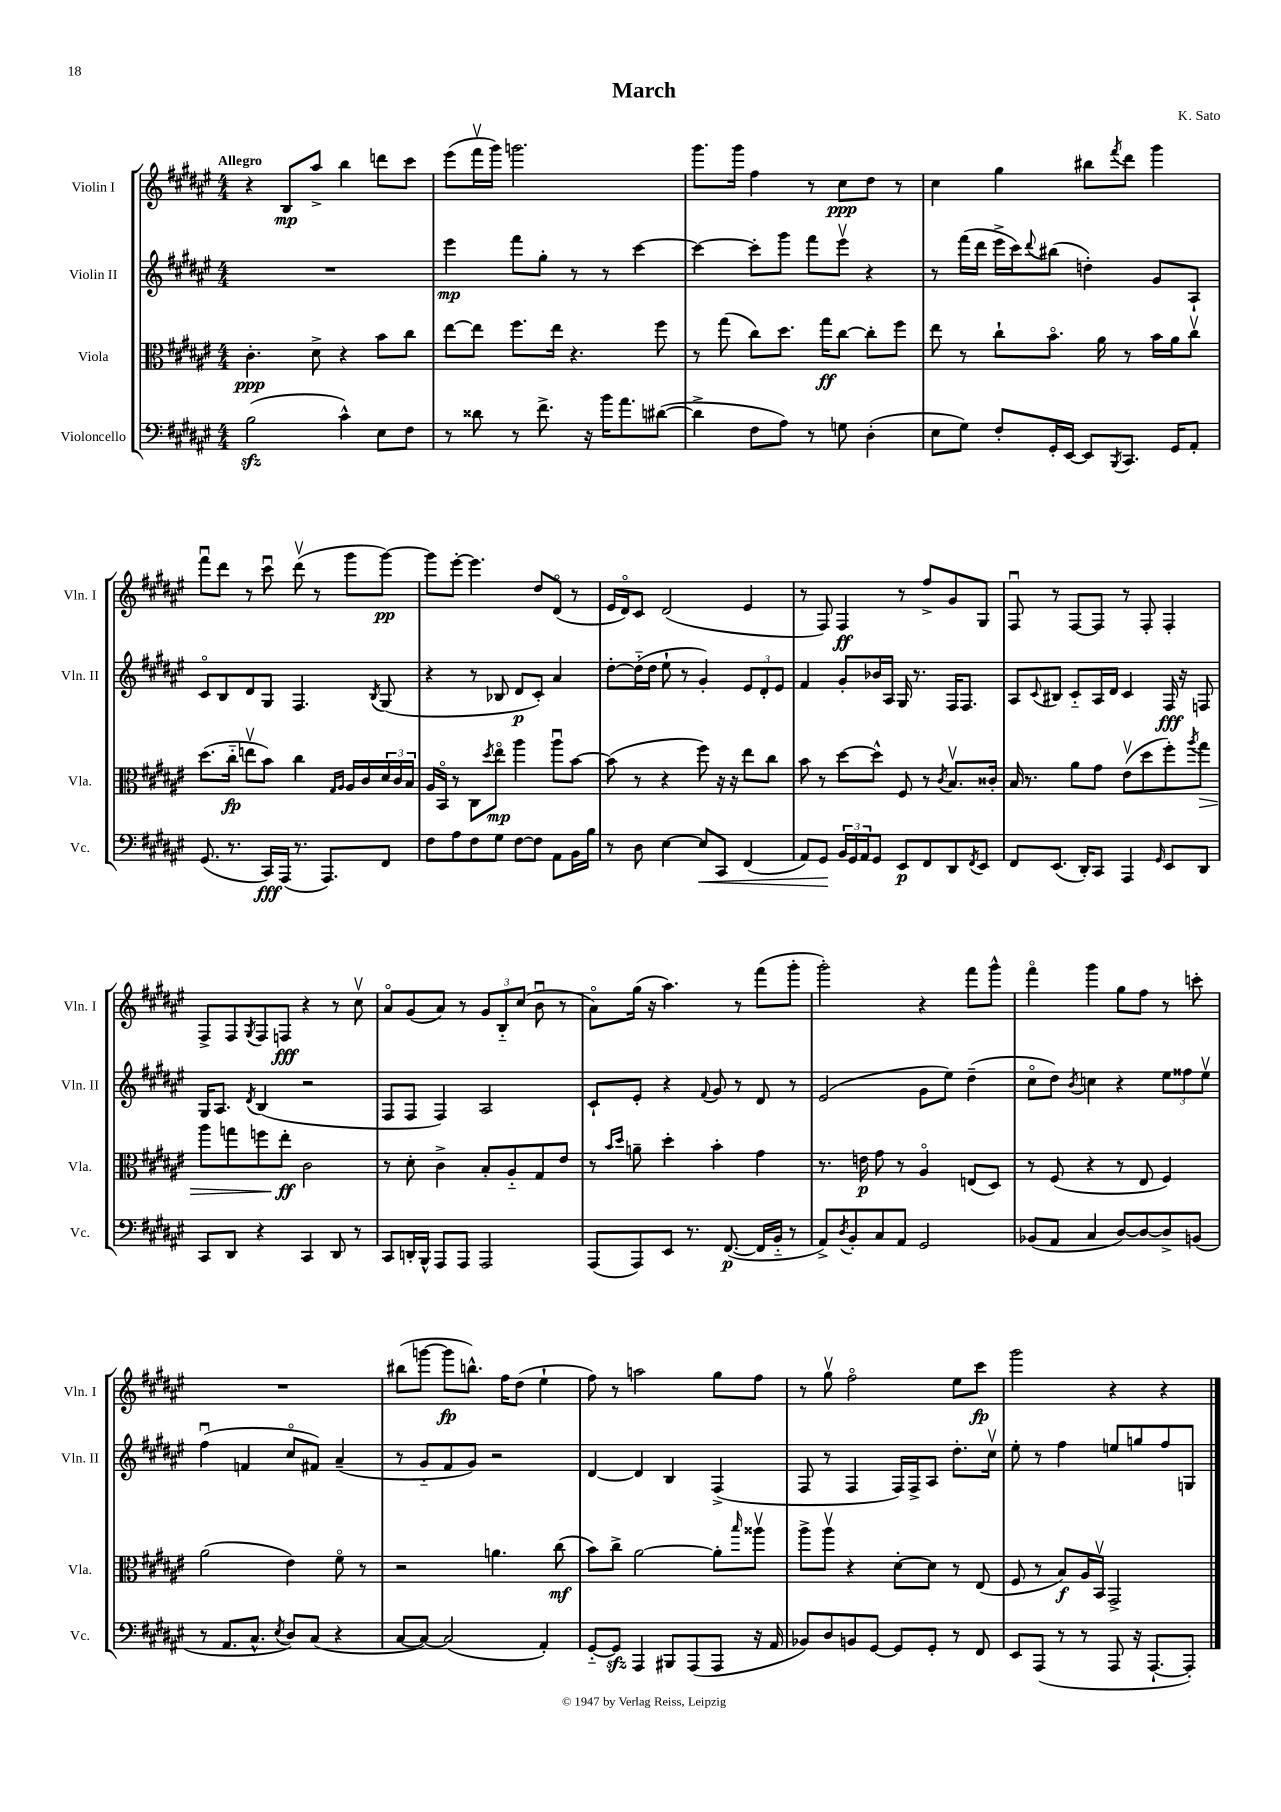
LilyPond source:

\header { title = "March" composer = "K. Sato" }
<<
\new StaffGroup <<
\new Staff = "s0" \with { instrumentName = "Violin I" shortInstrumentName = "Vln. I" } {
    \clef treble \key fis \major \numericTimeSignature \time 4/4 \tempo "Allegro"
    r4 b8\mp ais''8-> b''4 d'''8 cis'''8 |
    eis'''8( fis'''16\upbow gis'''16) g'''2. |
    gis'''8. gis'''16 fis''4 r8 cis''8\ppp dis''8 r8 |
    cis''4 gis''4 bis''8 \acciaccatura { fis'''8 } dis'''8 gis'''4 |
    fis'''8\downbow dis'''8 r8 cis'''8\downbow dis'''8\upbow( r8 gis'''8 gis'''8~\pp) |
    gis'''8 eis'''8~-. eis'''4. dis''8 dis'8\flageolet( r8 |
    eis'16 dis'16\flageolet) cis'8 dis'2( eis'4 |
    r8 fis8) fis4\ff r8 fis''8-> gis'8 gis8 |
    fis8\downbow r8 fis8~ fis8 r8 fis8-. fis4-. |
    fis8-> fis8 \acciaccatura { gis8 } fis8 f8\fff r4 r8 cis''8\upbow |
    ais'8\flageolet gis'8( ais'8) r8 \tuplet 3/2 { gis'8 b8-_ cis''8( } b'8\downbow r8 |
    ais'8\flageolet) gis''16( r16 ais''4.) r8 fis'''8( gis'''8-. |
    gis'''2-.) r4 fis'''8 gis'''8-^ |
    fis'''4\flageolet gis'''4 gis''8 fis''8 r8 c'''8-. |
    R1 |
    bis''8( g'''8~ g'''8\fp b''8.-^) fis''16 dis''8( eis''4-! |
    fis''8) r8 a''2 gis''8 fis''8 |
    r8 gis''8\upbow fis''2\flageolet eis''8 cis'''8\fp |
    gis'''2 r4 r4 \bar "|." |
}
\new Staff = "s1" \with { instrumentName = "Violin II" shortInstrumentName = "Vln. II" } {
    \clef treble \key fis \major \numericTimeSignature \time 4/4
    R1 |
    eis'''4\mp fis'''8 gis''8-. r8 r8 cis'''4~ |
    cis'''4~ cis'''8-. gis'''8 fis'''8 eis'''8\upbow r4 |
    r8 fis'''16( dis'''16 eis'''16-> cis'''16) \appoggiatura { dis'''8 } bis''8( d''4-.) gis'8 ais8-! |
    cis'8\flageolet b8 dis'8 gis8 fis4. \acciaccatura { b8 } gis8( |
    r4 r8 bes8 dis'8\p cis'8-.) ais'4 |
    dis''8~-. dis''16-_( dis''16 eis''8-! r8 gis'4-.) \tuplet 3/2 { eis'8 dis'8-. eis'8 } |
    fis'4 gis'8-. bes'16 ais16 gis16 r8. fis16 fis8. |
    ais8 \appoggiatura { cis'8 } bis8 cis'8-_ ais16 dis'16 cis'4 fis16\fff r16 f8 |
    gis16 ais8. \acciaccatura { dis'8 } b4( r2 |
    fis8 fis8 fis4) ais2 |
    cis'8-! eis'8-. r4 \appoggiatura { fis'8 } gis'8 r8 dis'8 r8 |
    eis'2( gis'8 eis''8) dis''4--( |
    cis''8\flageolet dis''8) \acciaccatura { b'8 } c''4 r4 \tuplet 3/2 { eis''8 fisis''8 eis''8\upbow } |
    fis''4\downbow( f'4 cis''8\flageolet fis'8) ais'4--( |
    r8 gis'8-_ fis'8 gis'8) r2 |
    dis'4~ dis'4 b4 fis4->( |
    fis8 r8 fis4 fis16) fis16-> ais8 dis''8.-. cis''16\upbow |
    eis''8-. r8 fis''4 e''8 g''8 fis''8 g8 \bar "|." |
}
\new Staff = "s2" \with { instrumentName = "Viola" shortInstrumentName = "Vla." } {
    \clef alto \key fis \major \numericTimeSignature \time 4/4
    cis'4.-.\ppp dis'8-> r4 b'8 cis''8 |
    eis''8~ eis''8 fis''8. eis''16 r4. fis''8 |
    r8 gis''8( cis''8) dis''8. gis''16\ff cis''8~ cis''8-. fis''8 |
    eis''8 r8 cis''8-! b'8.\flageolet ais'16 r8 b'16 ais'16 cis''8\upbow |
    dis''8.( cis''16-_\fp e''8\upbow b'8) cis''4 \grace { gis16 ais16 } ais16 cis'16 \tuplet 3/2 { dis'16 cis'16 b16 } |
    ais16 b,16\flageolet r8 cis8 \acciaccatura { dis''8 } eis''8\flageolet\mp ais''4 ais''8\downbow b'8~ |
    b'8( r8 r4 fis''8) r16 r16 eis''8 cis''8 |
    b'8 r8 dis''8~ dis''8-^ fis8 r8 \acciaccatura { cis'8 } b8.\upbow cisis'16-. |
    b16 r8. ais'8 gis'8 eis'8\upbow( dis''8 fis''8-.) \acciaccatura { ais''8 } gis''8\> |
    ais''8 g''8 f''8 eis''8-.\ff\! cis'2 |
    r8 dis'8-. cis'4-> b8-. ais8-_ gis8 eis'8 |
    r8 \grace { b'16 dis''16 } a'8-- dis''4-. b'4-. gis'4 |
    r8. e'16\p gis'8 r8 ais4\flageolet e8( dis8) |
    r8 fis8( r4 r8 eis8 fis4) |
    ais'2( eis'4) fis'8\flageolet r8 |
    r2 a'4. cis''8\mf( |
    b'8) cis''8-> ais'2~ ais'8-. \grace { b''16 } aisis''8\upbow |
    ais''8-> ais''8\upbow r4 dis'8~-. dis'8 r8 eis8( |
    fis8 r8 b8\f) ais16 b,16\upbow gis,2-> \bar "|." |
}
\new Staff = "s3" \with { instrumentName = "Violoncello" shortInstrumentName = "Vc." } {
    \clef bass \key fis \major \numericTimeSignature \time 4/4
    b2\sfz( cis'4-^) eis8 fis8 |
    r8 disis'8 r8 fis'8.-> r16 b'16 ais'8. dis'8~( |
    dis'4-> fis8 ais8) r8 g8 dis4-.( |
    eis8 gis8) fis8-. gis,16-. eis,16~ eis,8 \acciaccatura { b,,8 } cis,8. gis,16 ais,8-. |
    gis,8.( r8. cis,16\fff) ais,,16( r8. ais,,8.) fis,8 |
    fis8 ais8 fis8 gis8 fis8~ fis8 ais,8 b,16 b16 |
    r8 dis8 eis4~ eis8\< cis,8 fis,4( |
    ais,8) gis,8\! \tuplet 3/2 { b,16 gis,16 ais,16 } gis,8 eis,8\p fis,8 dis,8 \acciaccatura { fis,8 } eis,8 |
    fis,8 eis,8.( dis,16-.) cis,8 ais,,4 \grace { gis,16 } eis,8 dis,8 |
    cis,8 dis,8 r4 cis,4 dis,8 r8 |
    cis,8 d,16-. b,,16-^ ais,,8 ais,,8 ais,,2 |
    ais,,8( ais,,8) eis,8 r8. fis,8.~\p( fis,16 b,16-_ r8 |
    ais,8->) \acciaccatura { dis8 } b,8-. cis8 ais,8 gis,2 |
    bes,8( ais,8 cis4 dis8~) dis8~ dis8-> b,8( |
    r8 ais,8. cis8.-^ \acciaccatura { eis8 } dis8) cis8( r4 |
    cis8~ cis8~) cis2( ais,4-.) |
    gis,8~-_ gis,8\sfz ais,,4 bis,,8 ais,,8( ais,,8 r16 ais,16 |
    bes,8) dis8 b,8 gis,8~ gis,8 gis,8-. r8 fis,8 |
    eis,8 ais,,8( r8 r8 ais,,8 r16 ais,,8.~-! ais,,8-.) \bar "|." |
}
>>
>>
\layout { \context { \Score \remove "Bar_number_engraver" } }
